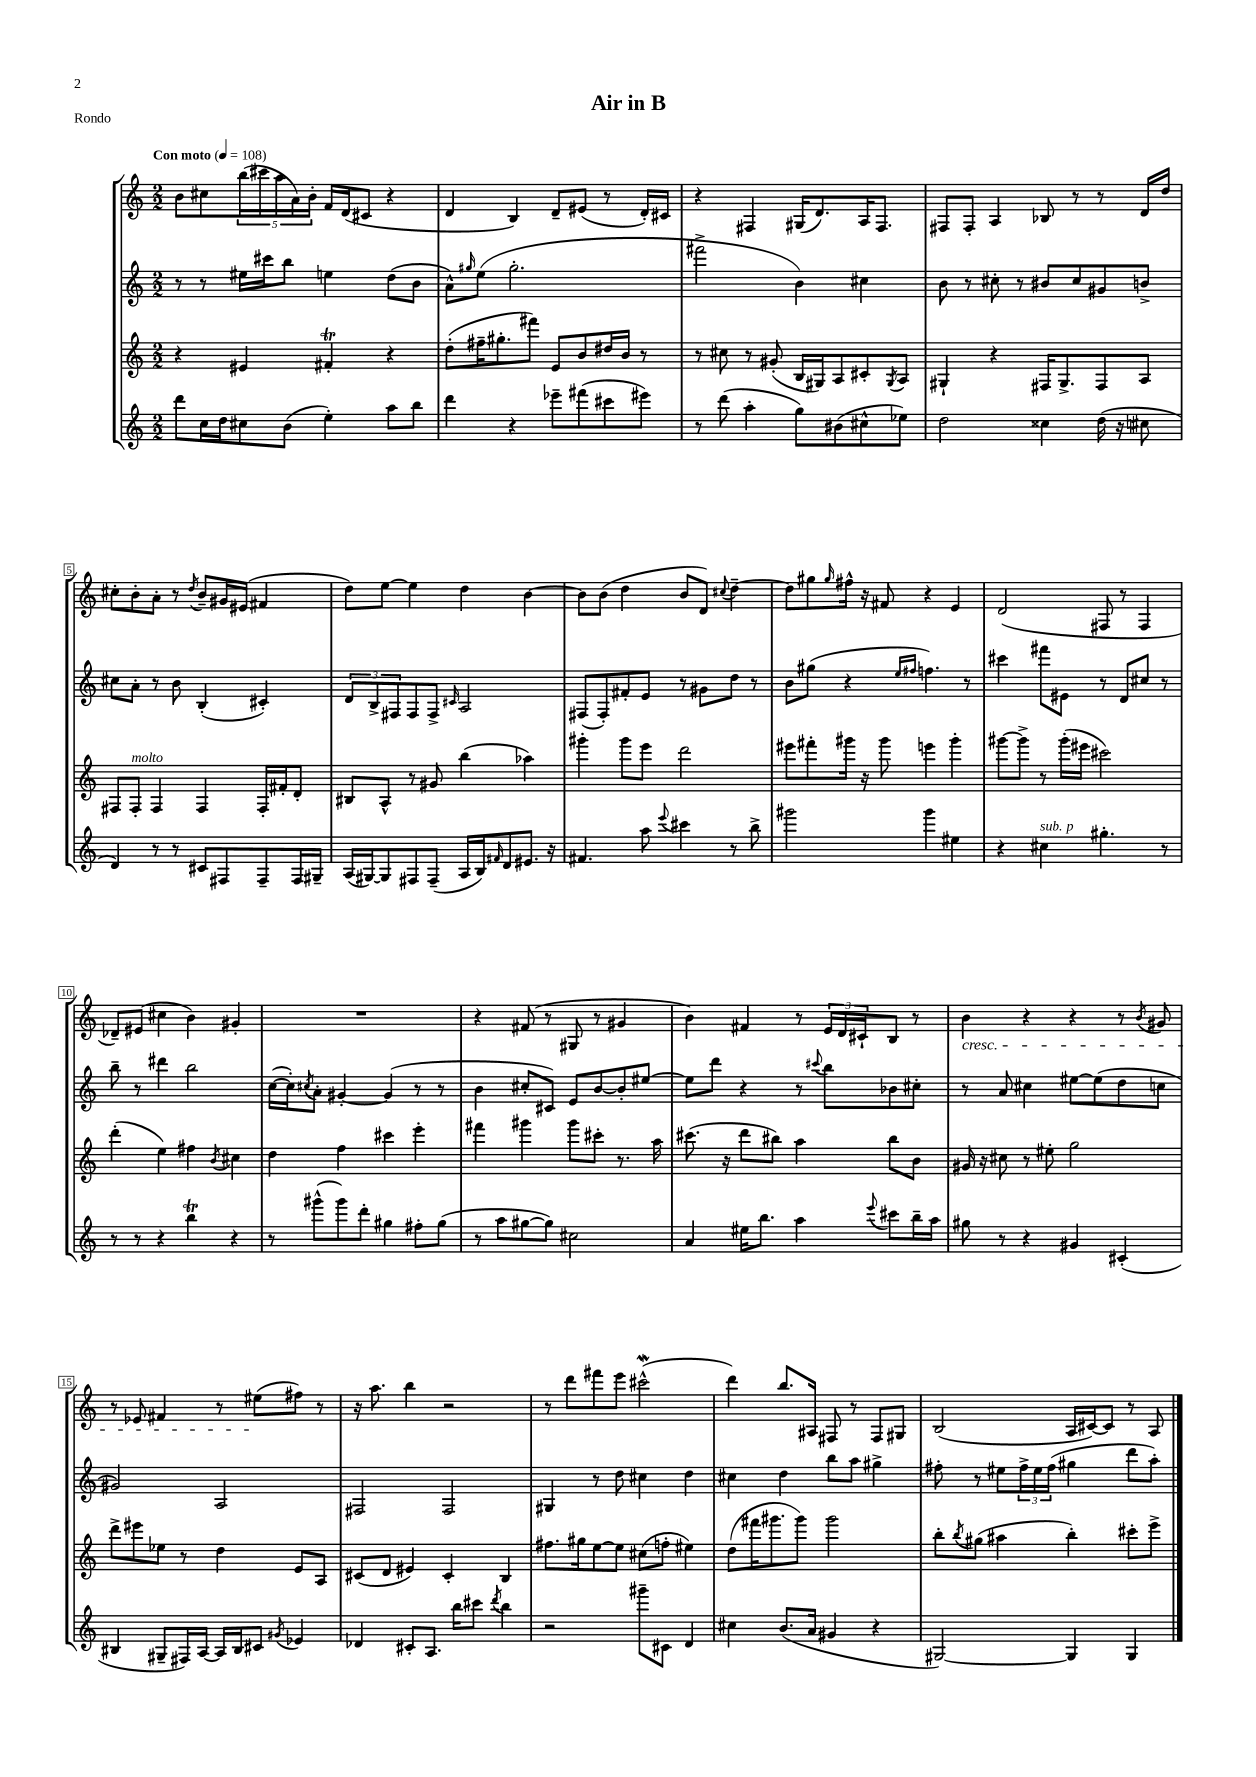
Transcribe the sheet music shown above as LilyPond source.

\header { title = "Air in B" piece = "Rondo" }
<<
\new StaffGroup <<
\new Staff = "s0" {
    \clef treble \key c \major \numericTimeSignature \time 2/2 \tempo "Con moto" 4 = 108
    b'8 cis''8 \tuplet 5/4 { b''16( cis'''16 a''16 a'16) b'16-. } f'16 d'16( cis'8 r4 |
    d'4 b4) d'8-- eis'8( r8 d'16-.) cis'16 |
    r4 fis4 gis16( d'8.) a16 fis8. |
    fis8 fis8-. a4 bes8 r8 r8 d'16 d''16 |
    cis''8-. b'8-. a'8-. r8 \acciaccatura { d''8 } b'8-- gis'16 eis'16( fis'4 |
    d''8) e''8~ e''4 d''4 b'4~ |
    b'8 b'8( d''4 b'8 d'8) \appoggiatura { cis''8 } d''4~-- |
    d''8 gis''8 \grace { gis''16 } fis''16-^ r16 fis'8 r4 e'4 |
    d'2( fis8 r8 fis4 |
    des'8--) eis'8( cis''4 b'4) gis'4-. |
    R1 |
    r4 fis'8( r8 gis8 r8 gis'4 |
    b'4) fis'4 r8 \tuplet 3/2 { e'16 d'16 cis'16-! } b8 r8 |
    b'4\cresc r4 r4 r8 \acciaccatura { b'8 } gis'8 |
    r8 ees'8 fis'4 r8 eis''8\!( fis''8) r8 |
    r16 a''8. b''4 r2 |
    r8 d'''8 fis'''8 e'''8 cis'''2-^\mordent( |
    d'''4) b''8. ais16 fis8 r8 fis8 gis8 |
    b2( a16 cis'16~) cis'8 r8 a8 \bar "|." |
}
\new Staff = "s1" {
    \clef treble \key c \major \numericTimeSignature \time 2/2
    r8 r8 eis''16 cis'''16 b''8 e''4 d''8( b'8 |
    a'8-^) \grace { gis''16 } e''8( gis''2.-. |
    fis'''2-> b'4) cis''4 |
    b'8 r8 cis''8-. r8 bis'8 cis''8 gis'8 b'8-> |
    cis''8 a'8-. r8 b'8 b4-.( cis'4-.) |
    \tuplet 3/2 { d'8 b8-> fis8 } fis8 fis8-> \grace { cis'16 } a2 |
    fis8( fis8-.) fis'8-. e'8 r8 gis'8 d''8 r8 |
    b'8 gis''8( r4 \grace { e''16 fis''16 } f''4.) r8 |
    cis'''4 fis'''8 eis'8 r8 d'8 cis''8 r8 |
    b''8-- r8 dis'''4 b''2 |
    c''16~( c''16-.) \acciaccatura { cis''8 } a'8-. gis'4~-. gis'4( r8 r8 |
    b'4 cis''8-. cis'8) e'8 b'8~ b'8-. eis''8~ |
    eis''8 d'''8 r4 r8 \appoggiatura { cis'''8 } b''8 bes'8 cis''8-. |
    r8 a'8 cis''4 eis''8~ eis''8( d''8 c''8 |
    gis'2) a2 |
    fis2 fis2 |
    gis4 r8 d''8 cis''4 d''4 |
    cis''4 d''4 b''8 a''8 gis''4-> |
    fis''8-. r8 eis''8 \tuplet 3/2 { fis''16-> eis''16 fis''16( } gis''4 d'''8 a''8-.) \bar "|." |
}
\new Staff = "s2" {
    \clef treble \key c \major \numericTimeSignature \time 2/2
    r4 eis'4 fis'4-.\trill r4 |
    d''8-.( fis''16-- gis''8.-. fis'''8) e'8 b'8 dis''16 b'16 r8 |
    r8 cis''8 r8 gis'8-.( b16 gis16) a8 cis'8-. \acciaccatura { gis8 } a8 |
    gis4-! r4 fis16 gis8.-> fis8 a8 |
    fis8 fis8-.^\markup { \italic "molto" } fis4 fis4 fis16-. fis'16-. d'8-. |
    bis8 a8-^ r8 gis'8 b''4( aes''4) |
    gis'''4-. gis'''8 e'''8 d'''2 |
    eis'''8 fis'''8-. gis'''16 r16 gis'''8 e'''4 gis'''4-. |
    gis'''8~ gis'''8-> r8 gis'''16-.( eis'''16 cis'''2) |
    d'''4-.( e''4) fis''4 \acciaccatura { b'8 } cis''4 |
    d''4 f''4 cis'''4 e'''4-. |
    fis'''4 gis'''4 gis'''8 cis'''8-. r8. a''16 |
    cis'''8.( r16 d'''8 bis''8) a''4 bis''8 b'8 |
    gis'16 r16 cis''8 r8 eis''8-. g''2 |
    d'''8-> eis'''8 ees''8 r8 d''4 e'8 a8 |
    cis'8( d'8 eis'4) cis'4-. b4 |
    fis''8. gis''16 e''8~ e''8 cis''8( f''8-. eis''4) |
    d''8( fis'''16 gis'''8. gis'''8) gis'''2 |
    b''8-. \acciaccatura { b''8 } gis''8( ais''4 b''4-.) cis'''8-. e'''8-> \bar "|." |
}
\new Staff = "s3" {
    \clef treble \key c \major \numericTimeSignature \time 2/2
    d'''8 c''16 d''16 cis''8 b'8( e''4-.) a''8 b''8 |
    d'''4 r4 ees'''8-- fis'''8( cis'''8 eis'''8) |
    r8 d'''8( a''4-. g''8) bis'8( cis''8-^ ees''8) |
    d''2 cisis''4 d''16( r16 cis''8 |
    d'4) r8 r8 cis'8 fis8 fis8-- fis16 gis16-- |
    a16( gis16~) gis8 fis8 fis8--( a16 b16) \grace { fis'16 } d'8 eis'8. r16 |
    fis'4. a''8 \appoggiatura { e'''8 } cis'''4 r8 b''8-> |
    gis'''2 gis'''4 eis''4 |
    r4 cis''4^\markup { \italic "sub. p" } gis''4.-. r8 |
    r8 r8 r4 b''4\trill r4 |
    r8 gis'''8-^( gis'''8) d'''8-. gis''4 fis''8-. gis''8( |
    r8 a''8 gis''8~ gis''8) cis''2 |
    a'4 eis''16 b''8. a''4 \appoggiatura { e'''8 } cis'''8 b''16-- a''16 |
    gis''8 r8 r4 gis'4 cis'4-.( |
    bis4 gis8-- fis16) a16~ a16 bis16 cis'8 \acciaccatura { gis'8 } ees'4 |
    des'4 cis'8-. a8. b''16 cis'''8 \acciaccatura { d'''8 } b''4 |
    r2 gis'''8-- cis'8 d'4 |
    cis''4 b'8.( a'16 gis'4 r4 |
    gis2~) gis4 gis4 \bar "|." |
}
>>
>>
\layout { \context { \Score \override BarNumber.stencil = #(make-stencil-boxer 0.1 0.3 ly:text-interface::print) } }
